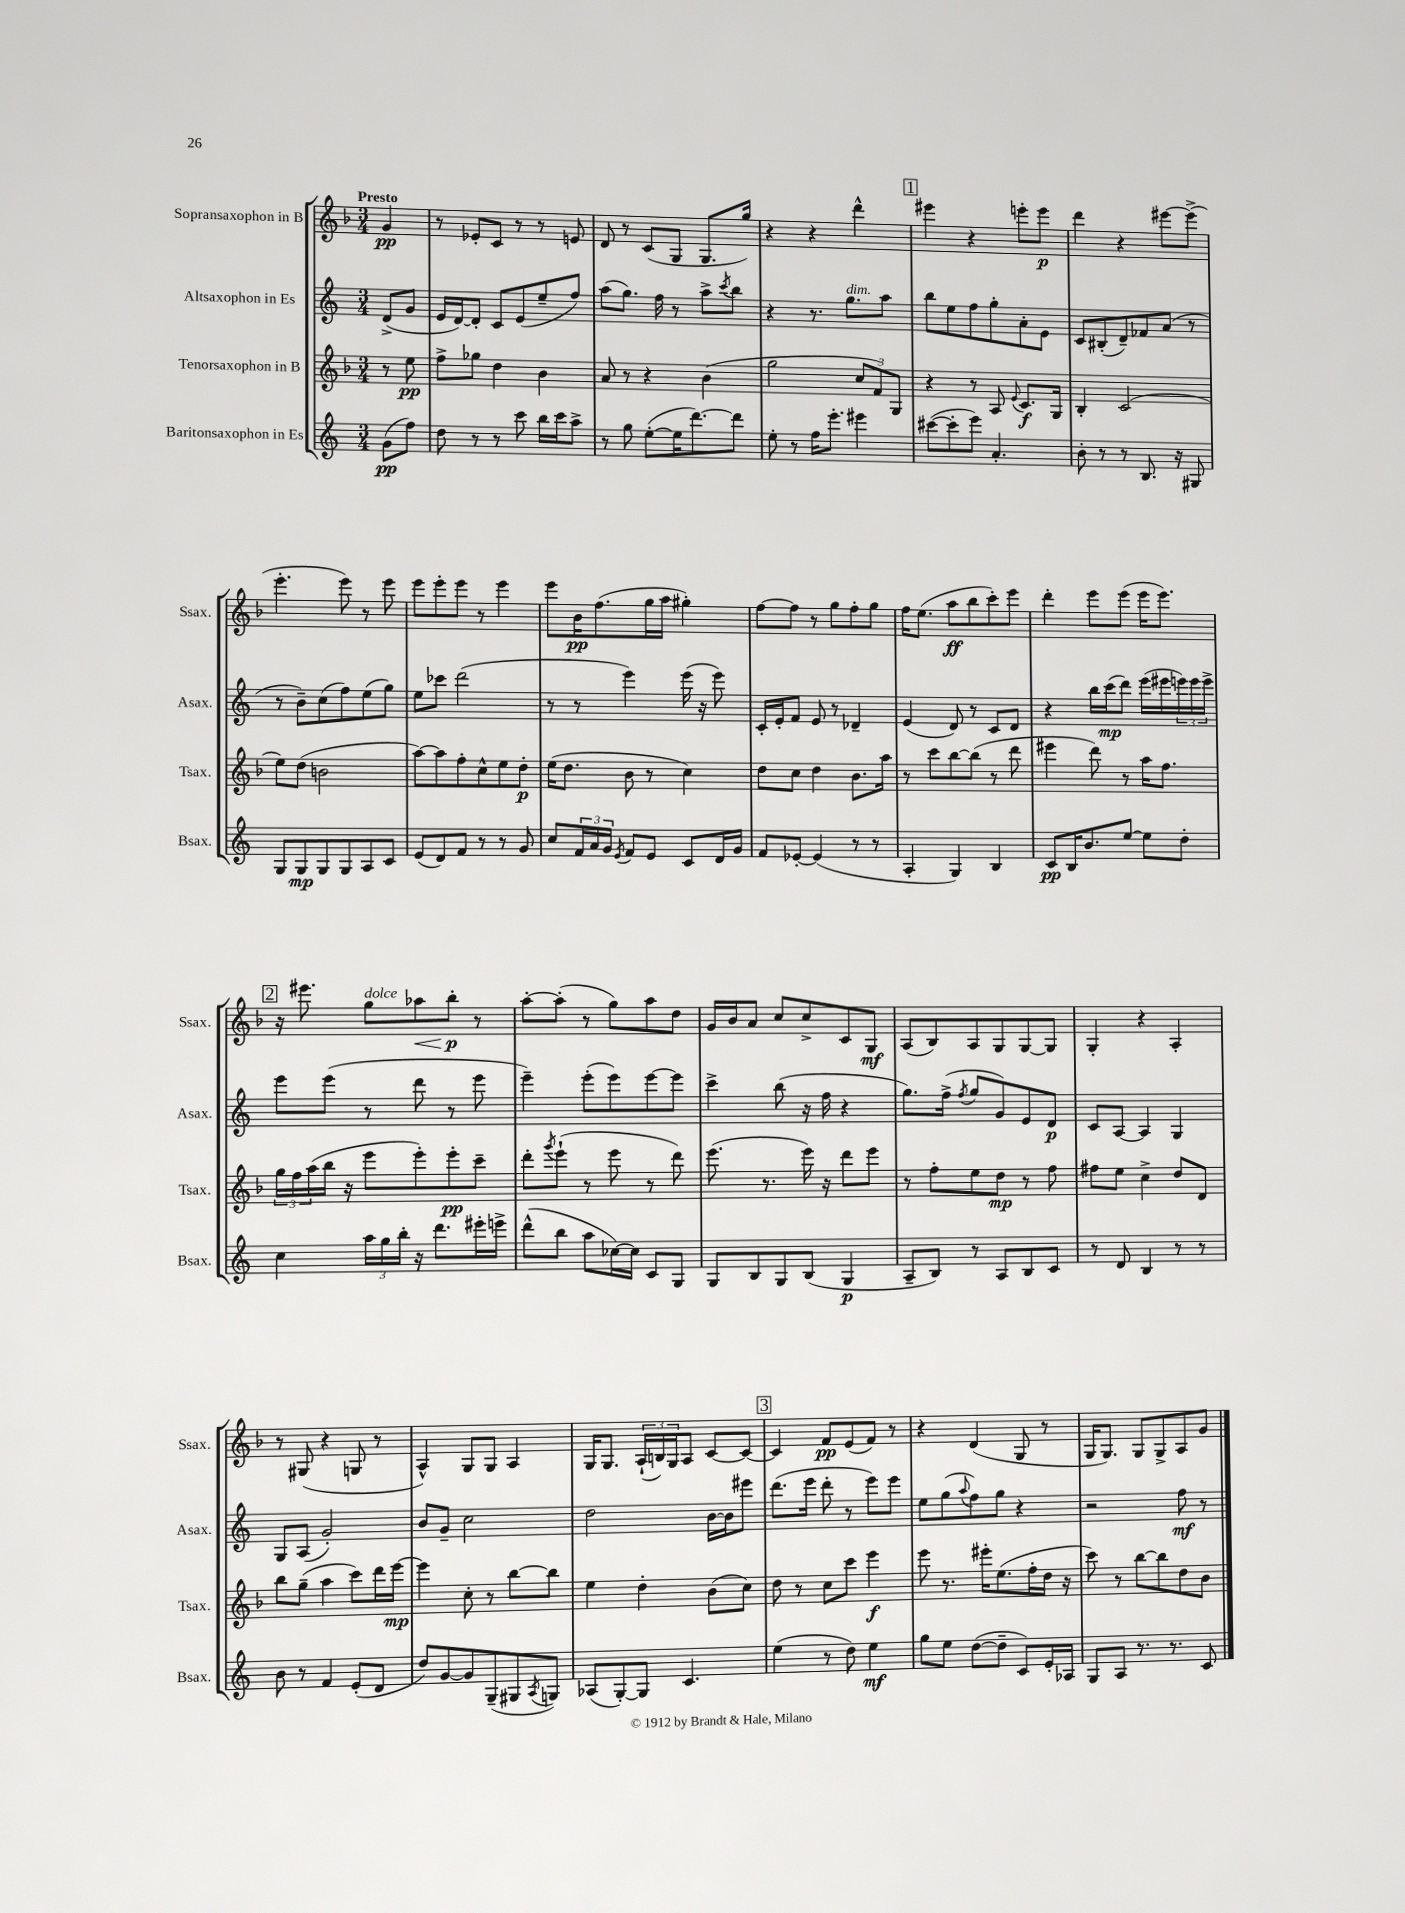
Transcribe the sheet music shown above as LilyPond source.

<<
\new StaffGroup <<
\new Staff = "s0" \with { instrumentName = "Sopransaxophon in B" shortInstrumentName = "Ssax." } {
    \clef treble \key f \major \numericTimeSignature \time 3/4 \partial 4 \tempo "Presto"
    g'4\pp |
    r8 ees'8-. c'8 r8 r8 e'8 |
    d'8 r8 c'8( g8 g8. g''16) |
    r4 r4 d'''4-^ |
    \mark \markup { \box "1" } eis'''4 r4 e'''8-. e'''8\p |
    d'''4 r4 eis'''8~ eis'''8->( |
    e'''4.-. e'''8) r8 e'''8 |
    e'''8 e'''8-. e'''8 r8 e'''4 |
    e'''8 bes'16\pp f''8.( g''16 a''16 gis''4-.) |
    f''8~ f''8 r8 g''8 f''8-. g''8 |
    f''16 e''8.( a''8\ff bes''8 c'''8-.) e'''8 |
    d'''4-. e'''8 e'''8( e'''16 e'''8.) |
    \mark \markup { \box "2" } r16 eis'''8. g''8^\markup { \italic "dolce" } aes''8\< bes''8-.\p\! r8 |
    a''8~-. a''8-.( r8 g''8) a''8 d''8 |
    g'16 bes'16 a'8 c''8 c''8-> c'8 g8\mf |
    a8( bes8) a8 g8 g8~ g8 |
    g4-. r4 a4-. |
    r8 gis8( r4 g8 r8 |
    a4-^) g8 g8 a4 |
    g16 g8. \tuplet 3/2 { a16-!( b16) g16 } a8 c'8~ c'8~ |
    \mark \markup { \box "3" } c'4 f'8\pp e'8( f'8) r8 |
    r4 d'4( g8 r8 |
    g16 g8.) g8 g8-> a8 g'8 \bar "|." |
}
\new Staff = "s1" \with { instrumentName = "Altsaxophon in Es" shortInstrumentName = "Asax." } {
    \clef treble \key c \major \numericTimeSignature \time 3/4 \partial 4
    d'8->( g'8 |
    e'16 d'16~) d'8-. c'8 e'8( e''8-- f''8) |
    a''8( g''8.) f''16 r8 a''8-> \acciaccatura { c'''8 } b''8 |
    r4 r8. g''8.^\markup { \italic "dim." } a''8 |
    \mark \markup { \box "1" } b''8 e''8 f''8 g''8-. a'8-. e'8 |
    c'8 bis8-.( d'8--) fes'8 a'8( r8 |
    r8 b'8--) c''8( f''8) e''8( g''8) |
    e''8 ces'''8 d'''2( |
    r8 r8 e'''4) e'''16( r16 e'''8) |
    c'16-. e'16-. f'8 e'8 r8 des'4-- |
    e'4( d'8) r8 c'8 d'8 |
    r4 b''16 c'''16\mp( d'''8) e'''16( eis'''16 \tuplet 3/2 { e'''16) e'''16 e'''16-> } |
    \mark \markup { \box "2" } e'''8 e'''8( r8 d'''8 r8 e'''8 |
    e'''4--) e'''8-.( e'''8) e'''8~ e'''8 |
    c'''4-> b''8( r16 f''16 r4 |
    g''8.) f''16->( \acciaccatura { f''8 } g''8 g'8) e'8 d'8\p |
    c'8 a8~ a4 g4 |
    g8 a8( g'2-.) |
    b'8 g'8-- c''2 |
    d''2 b'16~ b'16 eis'''8 |
    \mark \markup { \box "3" } d'''8.( e'''16 d'''8-. r8 e'''8) e'''8 |
    e''8 g''8( \appoggiatura { a''8 } f''8) g''8 r4 |
    r2 f''8\mf r8 \bar "|." |
}
\new Staff = "s2" \with { instrumentName = "Tenorsaxophon in B" shortInstrumentName = "Tsax." } {
    \clef treble \key f \major \numericTimeSignature \time 3/4 \partial 4
    r8 e''8\pp |
    f''8-> ges''8 d''4 bes'4 |
    a'8 r8 r4 bes'4( |
    g''2 \tuplet 3/2 { c''8 f'8) g8 } |
    \mark \markup { \box "1" } r4 r8 a8 \appoggiatura { e'8 } c'8.\f g16 |
    bes4-. c'2( |
    e''8) d''8( b'2 |
    a''8~) a''8 f''8-. c''8-^ e''8 d''8-.\p |
    e''16( d''8. bes'8 r8 c''4) |
    d''8 c''8 d''4 bes'8. a''16 |
    r8 c'''8 bes''8~ bes''8( r8 d'''8 |
    eis'''4 d'''8) r8 a''16 f''8. |
    \mark \markup { \box "2" } \tuplet 3/2 { g''16 f''16 a''16( } bes''16 r16 e'''8 e'''8-.) e'''8-.\pp c'''8-- |
    d'''8-. \acciaccatura { g'''8 } e'''8-!( r8 e'''8 r8 d'''8) |
    e'''8.( r8. e'''16) r16 d'''8 e'''8 |
    r8 f''8-. e''8 d''8\mp r8 f''8 |
    fis''8 e''8 c''4-> d''8 d'8 |
    bes''8 g''8--( a''4 c'''8) d'''16 e'''16~\mp |
    e'''4 c''8-. r8 bes''8~ bes''8 |
    e''4 d''4-. bes'8( c''8) |
    \mark \markup { \box "3" } d''8 r8 c''8 c'''8 e'''4\f |
    e'''8 r8. eis'''16-. e''8.( f''16-. d''16 r16 |
    c'''8) r8 bes''8~ bes''8 d''8 bes'8 \bar "|." |
}
\new Staff = "s3" \with { instrumentName = "Baritonsaxophon in Es" shortInstrumentName = "Bsax." } {
    \clef treble \key c \major \numericTimeSignature \time 3/4 \partial 4
    g'8\pp( f''8) |
    d''8 r8 r8 c'''8 b''16 c'''16 a''8-> |
    r8 g''8 e''8~-.( e''16 d'''8.~) d'''8 |
    e''8-. r8 f''16 e'''8.-. eis'''4 |
    \mark \markup { \box "1" } cis'''8~( cis'''8-. e'''8) a'4.-. |
    b'8-. r8 r8 b8. r16 gis8 |
    g8 g8\mp g8 g8 a8 c'8 |
    e'8( d'8) f'8 r8 r8 g'8 |
    c''8 \tuplet 3/2 { f'16 a'16 g'16 } \acciaccatura { e'8 } f'8 e'8 c'8 d'16 g'16 |
    f'8 ees'8~-. ees'4( r8 r8 |
    a4-. g4) b4 |
    c'8\pp b16 b'8. e''8~ e''8 d''8-. |
    \mark \markup { \box "2" } c''4 \tuplet 3/2 { a''16 g''16 b''16-. } r16 d'''8. eis'''16-. e'''16-> |
    d'''8-^( b''8 a''8 ces''16~) ces''16 c'8 g8 |
    g8 b8 g8 b8( g4\p |
    a8-- b8) r8 a8 b8 c'8 |
    r8 d'8 b4 r8 r8 |
    b'8 r8 f'4 e'8-.( d'8 |
    d''8) g'8~ g'8 g8--( gis8 \acciaccatura { a8 } g8) |
    aes8( g8~-.) g8 c'4. |
    \mark \markup { \box "3" } e''4( r8 d''8) e''4\mf |
    g''8 e''8 d''8~( d''8-- c'8) e'16-. aes16 |
    g8 a8 r8. r8. c'8 \bar "|." |
}
>>
>>
\layout { \context { \Score \remove "Bar_number_engraver" } }
